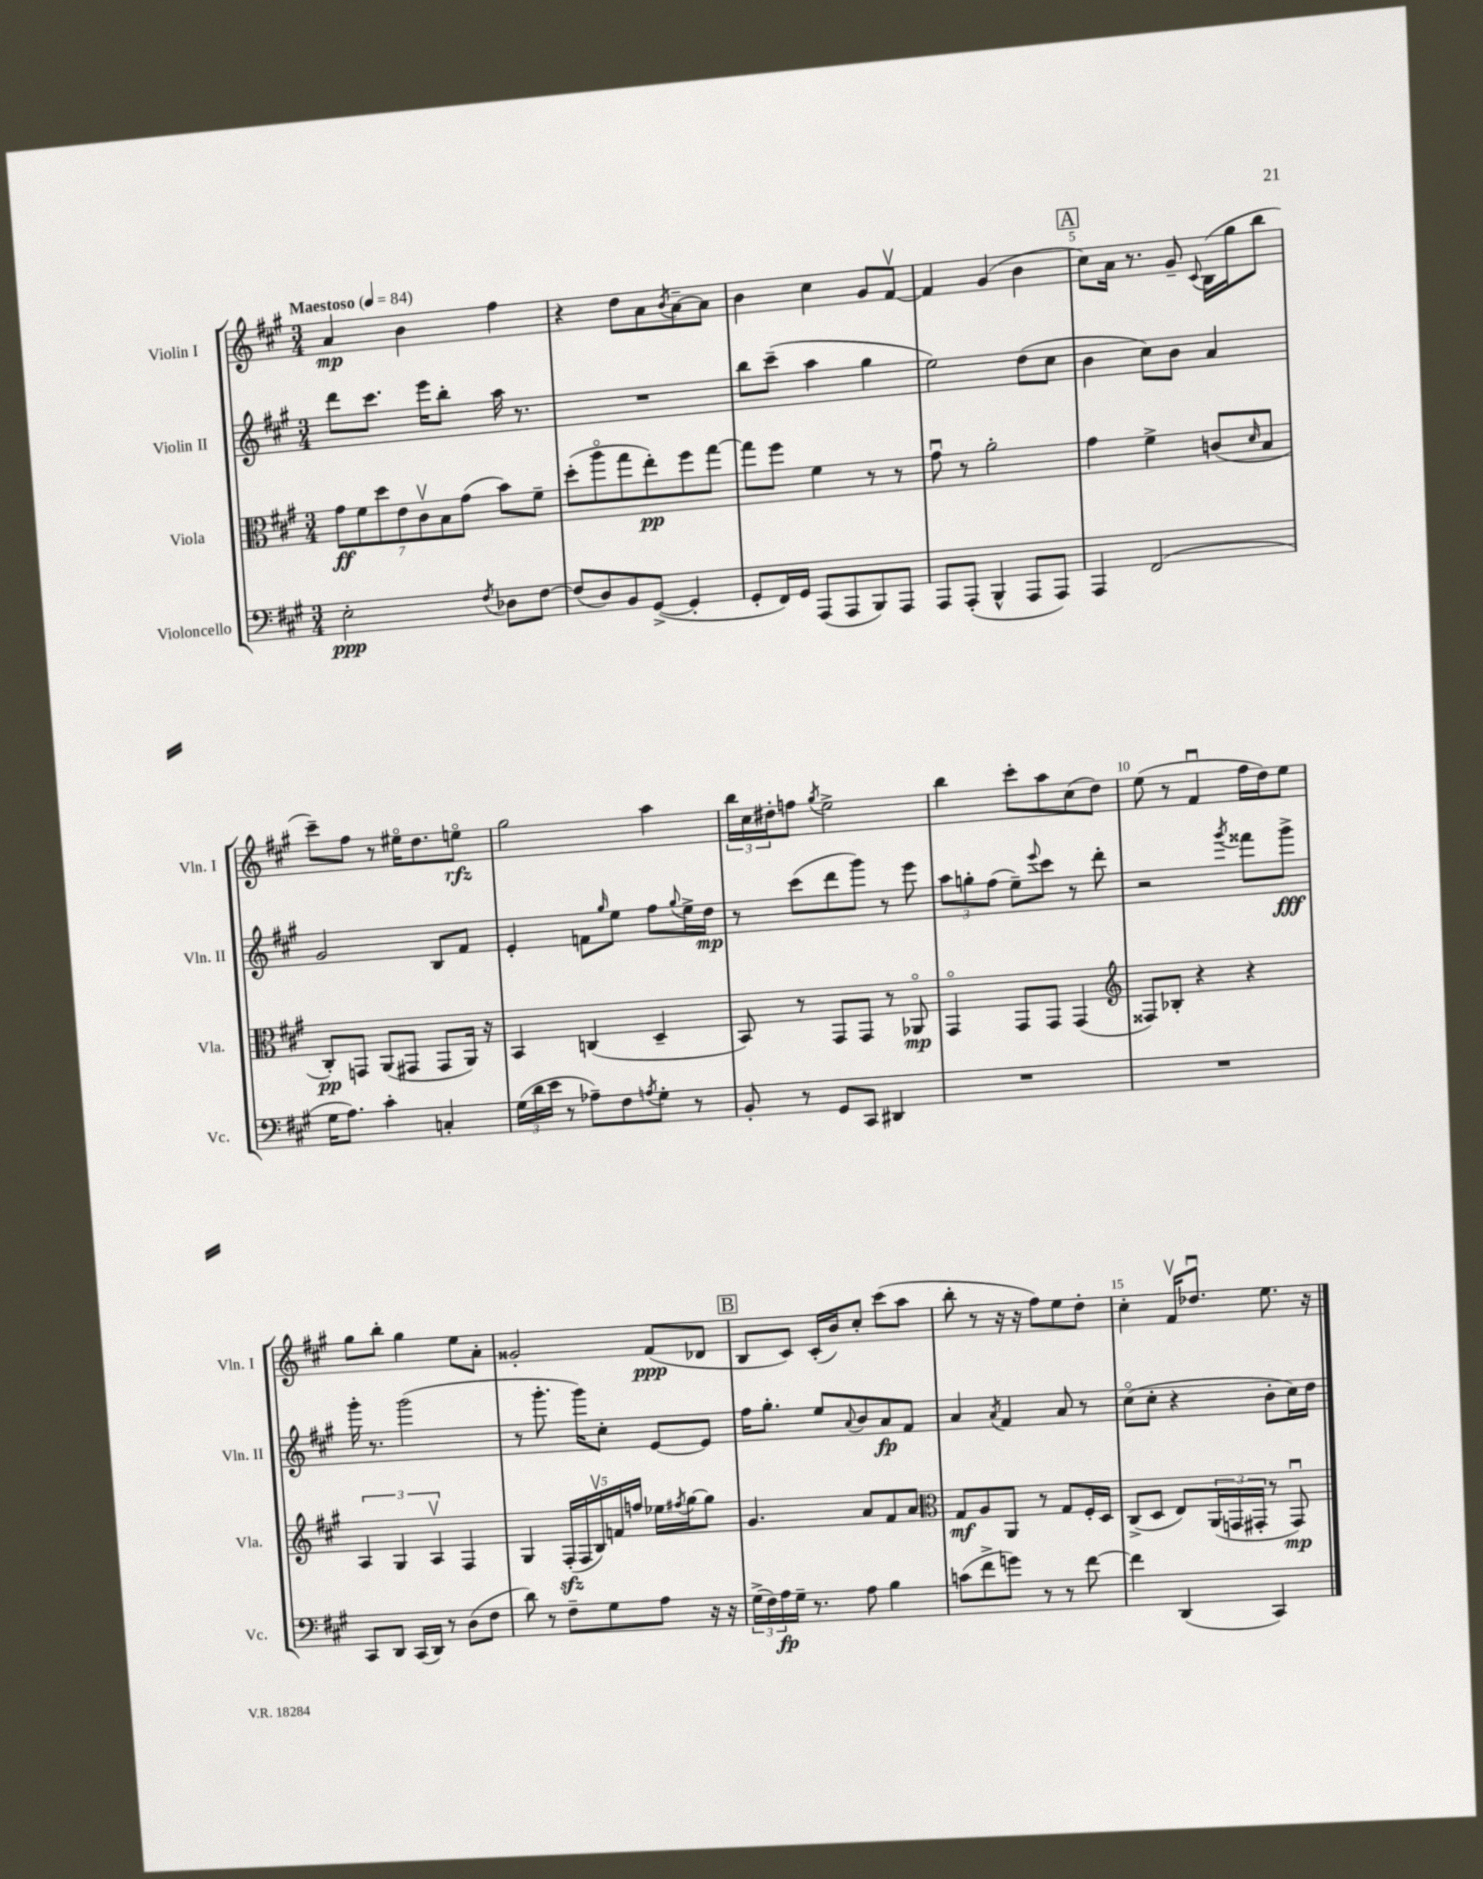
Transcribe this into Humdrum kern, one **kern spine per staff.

**kern	**kern	**kern	**kern
*staff4	*staff3	*staff2	*staff1
*clefF4	*clefC3	*clefG2	*clefG2
*k[f#c#g#]	*k[f#c#g#]	*k[f#c#g#]	*k[f#c#g#]
*M3/4	*M3/4	*M3/4	*M3/4
*MM84	*MM84	*MM84	*MM84
2E'	14g#	8ddd	4a
.	14f#	.	.
.	.	8.ccc#	.
.	14dd	.	.
.	14e	.	.
.	.	.	4b
.	14c#v	.	.
.	.	16eee	.
.	14B	.	.
.	.	8bb'	.
.	(14g#	.	.
8qF#	.	.	.
8D-	8b)	16aa	4ff#
.	.	8.r	.
[8F#	8f#~	.	.
=	=	=	=
(8F#]	(8dd'	2.r	4r
8D)	8aao	.	.
8BB	8gg#	.	8dd
([8GG#^	8ee')	.	8a
.	.	.	8qb
4GG#']	8ff#	.	[8a~
.	[8gg#	.	8a]
=	=	=	=
8GG#'	8gg#]	8bb	4b
16FF#)	8ff#	(8ccc#~	.
16GG#	.	.	.
(8AAA	4f#	4aa	4cc#
8AAA	.	.	.
8BBB)	8r	4gg#	8g#
8AAA	8r	.	[8f#v
=	=	=	=
8AAA	8g#u	2ee)	4f#]
(8AAA'	8r	.	.
4BBB^^	2a'	.	(4g#
8AAA	.	(8dd	4b
8AAA)	.	8cc#	.
=	=	=	=
4AAA	4g#	4b	8cc#)
.	.	.	16a
.	.	.	8.r
(2FF#	4f#^	8cc#)	.
.	.	8b	8g#~
.	.	.	8qqc#
.	(8c	4a	(16B
.	.	.	16gg#
.	16qqd	.	.
.	8B	.	8bb
=	=	=	=
16G#	8C#')	2g#	8ccc#~)
8.A)	.	.	.
.	8GG	.	8ff#
4c#'	(8AA	.	8r
.	8GG#	.	16ee#o
.	.	.	8.dd
4C'	8GG#	8B	.
.	16AA)	8f#	8eeo
.	16r	.	.
=	=	=	=
(24G#	4BB	4e'	2gg#
24d	.	.	.
24e	.	.	.
8r	.	.	.
8A-~)	(4C	8f	.
.	.	16qqgg#	.
8F#	.	8ee	.
8qA	.	.	.
8G#'	4D~	8ff#	4aa
.	.	8qqgg#	.
8r	.	16ee^	.
.	.	16dd	.
=	=	=	=
8BB'	8BB)	8r	24bb
.	.	.	24cc#
.	.	.	24dd#'
8r	8r	(8ccc#	8ff
.	.	.	8qgg#
8GG#	8GG#	8ddd	2ee^
8CC#	8GG#	8ggg#)	.
4DD#	8r	8r	.
.	8AA-o	8eee	.
=	=	=	=
2.r	4GG#o	12aa	4bb
.	.	12gg'	.
.	.	(12ff#	.
.	8GG#	8ee~)	8ccc#'
.	.	8qqeee	.
.	8GG#	8ccc#	8aa
.	(4GG#	8r	(8cc#
.	.	8ddd'	8dd)
=	=	=	=
*	*clefG2	*	*
2.r	8F##)	2r	(8ee
.	8B-'	.	8r
.	4r	.	4f#u
.	.	8qggg#	.
.	4r	8fff##	16ff#
.	.	.	16dd)
.	.	8ggg#^	8ee
=	=	=	=
8CC#	6A	16ggg#'	8gg#
.	.	8.r	.
8DD	.	.	8bb'
.	6G#	.	.
(16CC#	.	(2ggg#	4gg#
16DD)	.	.	.
.	6Av	.	.
8r	.	.	.
(8D	4F#	.	8ee
8F#	.	.	8a'
=	=	=	=
8d)	4G#	8r	2g##'
8r	.	8.ggg#'	.
8F#~	(20F#'	.	.
.	20F#	.	.
.	.	16ggg#)	.
.	20Bv)	.	.
8G#	.	8cc#'	.
.	20f	.	.
.	20ff	.	.
8A	16ee-	[8e	(8f#
.	8qff#	.	.
.	[16gg#	.	.
16r	8gg#]	8e]	8d-
16r	.	.	.
=	=	=	=
(24G#^	4.g#	16ff#	8B
24F#)	.	.	.
.	.	8.gg#'	.
24A	.	.	.
16G#~	.	.	8c#)
8.r	.	.	.
.	.	8ee	(16c#'
.	.	.	16b)
.	.	8qqa	.
8A	8a	8b	8cc#'
4B	8f#	8a	(8ccc#
.	8a	8f#	8aa
=	=	=	=
*	*clefC3	*	*
(8c	8G#	4a	8bb'
8f#^	8A	.	8r
.	.	8qa	.
8g)	8AA	4f#	16r
.	.	.	16r
8r	8r	.	8ff#)
8r	8G#	8a	8ee
[8f#	16F#'	8r	8dd'
.	16D	.	.
=	=	=	=
4f#]	(8C#^	(8cc#o	4cc#'
.	8D	8cc#'	.
(4DD	8E)	4r	16f#v
.	.	.	8.dd-u
.	(24AA	.	.
.	24GG	.	.
.	24GG#'	.	.
4CC#)	8r	8b'	8.ee
.	8GG#u)	16cc#)	.
.	.	16dd	16r
==	==	==	==
*-	*-	*-	*-
